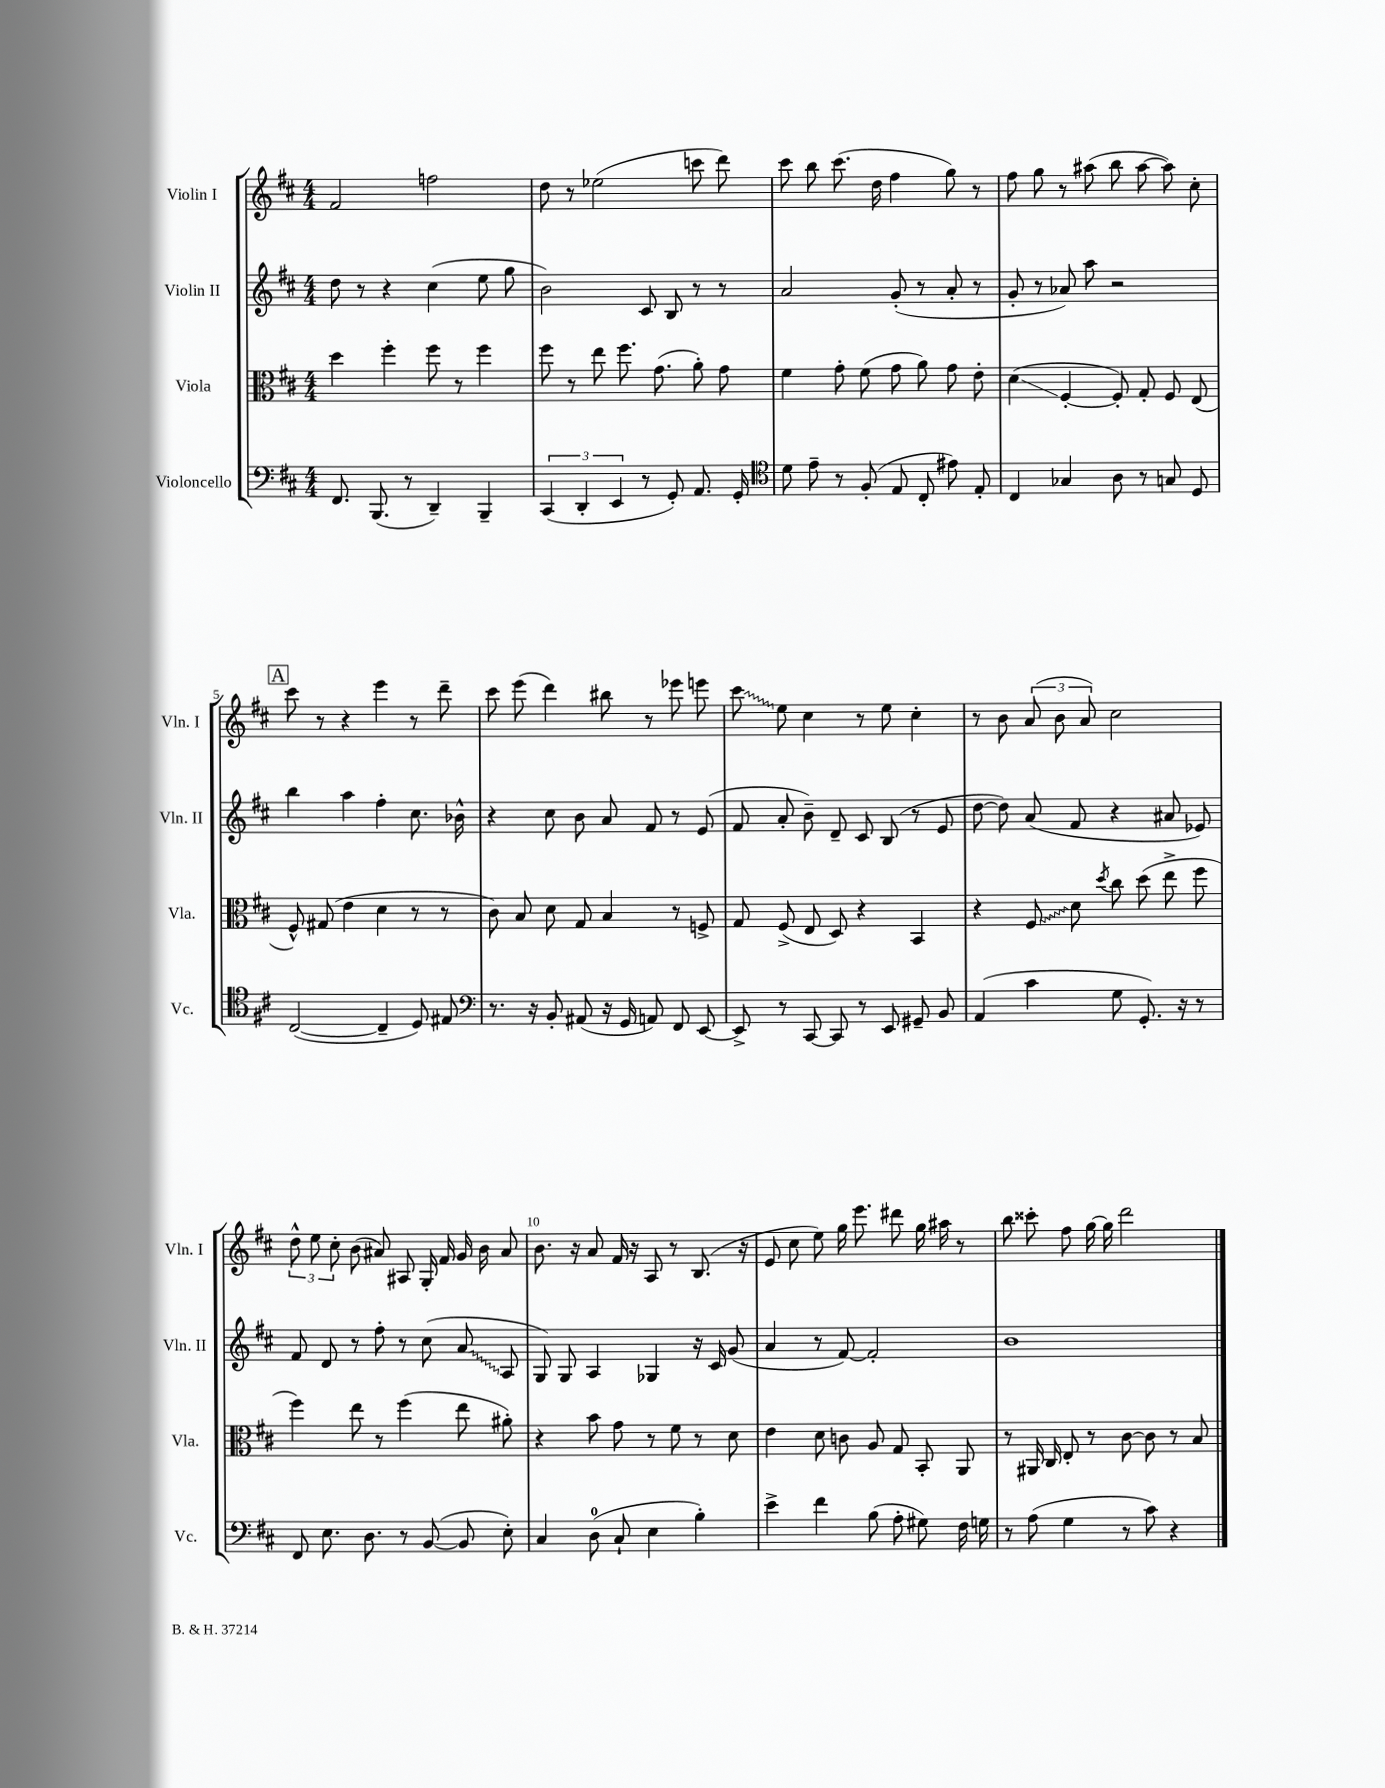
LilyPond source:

<<
\new StaffGroup <<
\new Staff = "s0" \with { instrumentName = "Violin I" shortInstrumentName = "Vln. I" } {
    \clef treble \key d \major \numericTimeSignature \time 4/4
    \autoBeamOff fis'2 f''2 |
    d''8 r8 ees''2( c'''8 d'''8) |
    cis'''8 b''8 cis'''8.( d''16 fis''4 g''8) r8 |
    fis''8 g''8 r8 ais''8( b''8 ais''8~ ais''8) cis''8-. |
    \mark \markup { \box "A" } cis'''8 r8 r4 e'''4 r8 d'''8-- |
    cis'''8 e'''8( d'''4) bis''8 r8 ees'''8 e'''8 |
    \once \override Glissando.style = #'zigzag cis'''8\glissando e''8 cis''4 r8 e''8 cis''4-. |
    r8 b'8 \tuplet 3/2 { a'8( b'8 a'8) } cis''2 |
    \tuplet 3/2 { d''8-^ e''8 cis''8-. } b'8( ais'8) ais8 g16-. fis'16 g'16 b'16 ais'8 |
    b'8. r16 a'8 fis'16 r16 a8 r8 b8.( r16 |
    e'8 cis''8 e''8) g''16 e'''8. dis'''8 g''16 ais''16 r8 |
    b''8 cisis'''8-. fis''8 g''16~ g''16 d'''2 \bar "|." |
}
\new Staff = "s1" \with { instrumentName = "Violin II" shortInstrumentName = "Vln. II" } {
    \clef treble \key d \major \numericTimeSignature \time 4/4
    \autoBeamOff d''8 r8 r4 cis''4( e''8 g''8 |
    b'2) cis'8 b8 r8 r8 |
    a'2 g'8-.( r8 a'8-. r8 |
    g'8-. r8 aes'8) a''8 r2 |
    \mark \markup { \box "A" } b''4 a''4 fis''4-. cis''8. bes'16-^ |
    r4 cis''8 b'8 a'8 fis'8 r8 e'8( |
    fis'8 a'8-. b'8--) d'8-- cis'8 b8( r8 e'8 |
    d''8~ d''8) a'8( fis'8 r4 ais'8 ees'8) |
    fis'8 d'8 r8 fis''8-. r8 cis''8( \once \override Glissando.style = #'zigzag a'8\glissando a8 |
    g8) g8 a4 ges4 r16 cis'16 g'8( |
    a'4 r8 fis'8~) fis'2-. |
    b'1 \bar "|." |
}
\new Staff = "s2" \with { instrumentName = "Viola" shortInstrumentName = "Vla." } {
    \clef alto \key d \major \numericTimeSignature \time 4/4
    \autoBeamOff d''4 fis''4-. fis''8 r8 fis''4 |
    fis''8 r8 e''8 fis''8. g'8.( a'8-.) g'8 |
    fis'4 g'8-. fis'8( g'8 a'8) g'8 e'8-. |
    d'4\glissando( fis4~-. fis8-.) g8-. fis8 e8( |
    \mark \markup { \box "A" } fis8-^) gis8( e'4 d'4 r8 r8 |
    cis'8) b8 d'8 g8 b4 r8 f8-> |
    g8 fis8->( e8 d8) r4 b,4 |
    r4 \once \override Glissando.style = #'zigzag fis8\glissando d'8 \acciaccatura { d''8 } cis''8 d''8( e''8-> fis''8 |
    fis''4) e''8 r8 fis''4( e''8 ais'8-.) |
    r4 b'8 g'8 r8 fis'8 r8 d'8 |
    e'4 d'8 c'8 a8 g8 b,8-. a,8 |
    r8 ais,16 cis16 e8-. r8 cis'8~ cis'8 r8 b8 \bar "|." |
}
\new Staff = "s3" \with { instrumentName = "Violoncello" shortInstrumentName = "Vc." } {
    \clef bass \key d \major \numericTimeSignature \time 4/4
    \autoBeamOff fis,8. b,,8.( r8 d,4--) b,,4-- |
    \tuplet 3/2 { cis,4( d,4-. e,4 } r8 g,8-.) a,8. g,16-. |
    \clef tenor d'8 e'8-- r8 fis8-.( e8 cis8-. eis'8) e8-. |
    cis4 ges4 a8 r8 g8 d8 |
    \mark \markup { \box "A" } cis2~( cis4-- d8) eis8 |
    \clef bass r8. r16 b,8-. ais,8( r16 g,16 a,8) fis,8 e,8~ |
    e,8-> r8 cis,8~ cis,8 r8 e,8 gis,8-- b,8 |
    a,4( cis'4 g8 g,8.-.) r16 r8 |
    fis,8 e8. d8. r8 b,8~( b,8 e8-.) |
    cis4 d8-0( cis8-! e4 b4-.) |
    e'4-> fis'4 b8( a8-. gis8) fis16 g16 |
    r8 a8( g4 r8 cis'8) r4 \bar "|." |
}
>>
>>
\layout { \context { \Score \override BarNumber.break-visibility = ##(#f #t #t) barNumberVisibility = #(every-nth-bar-number-visible 5) } }
